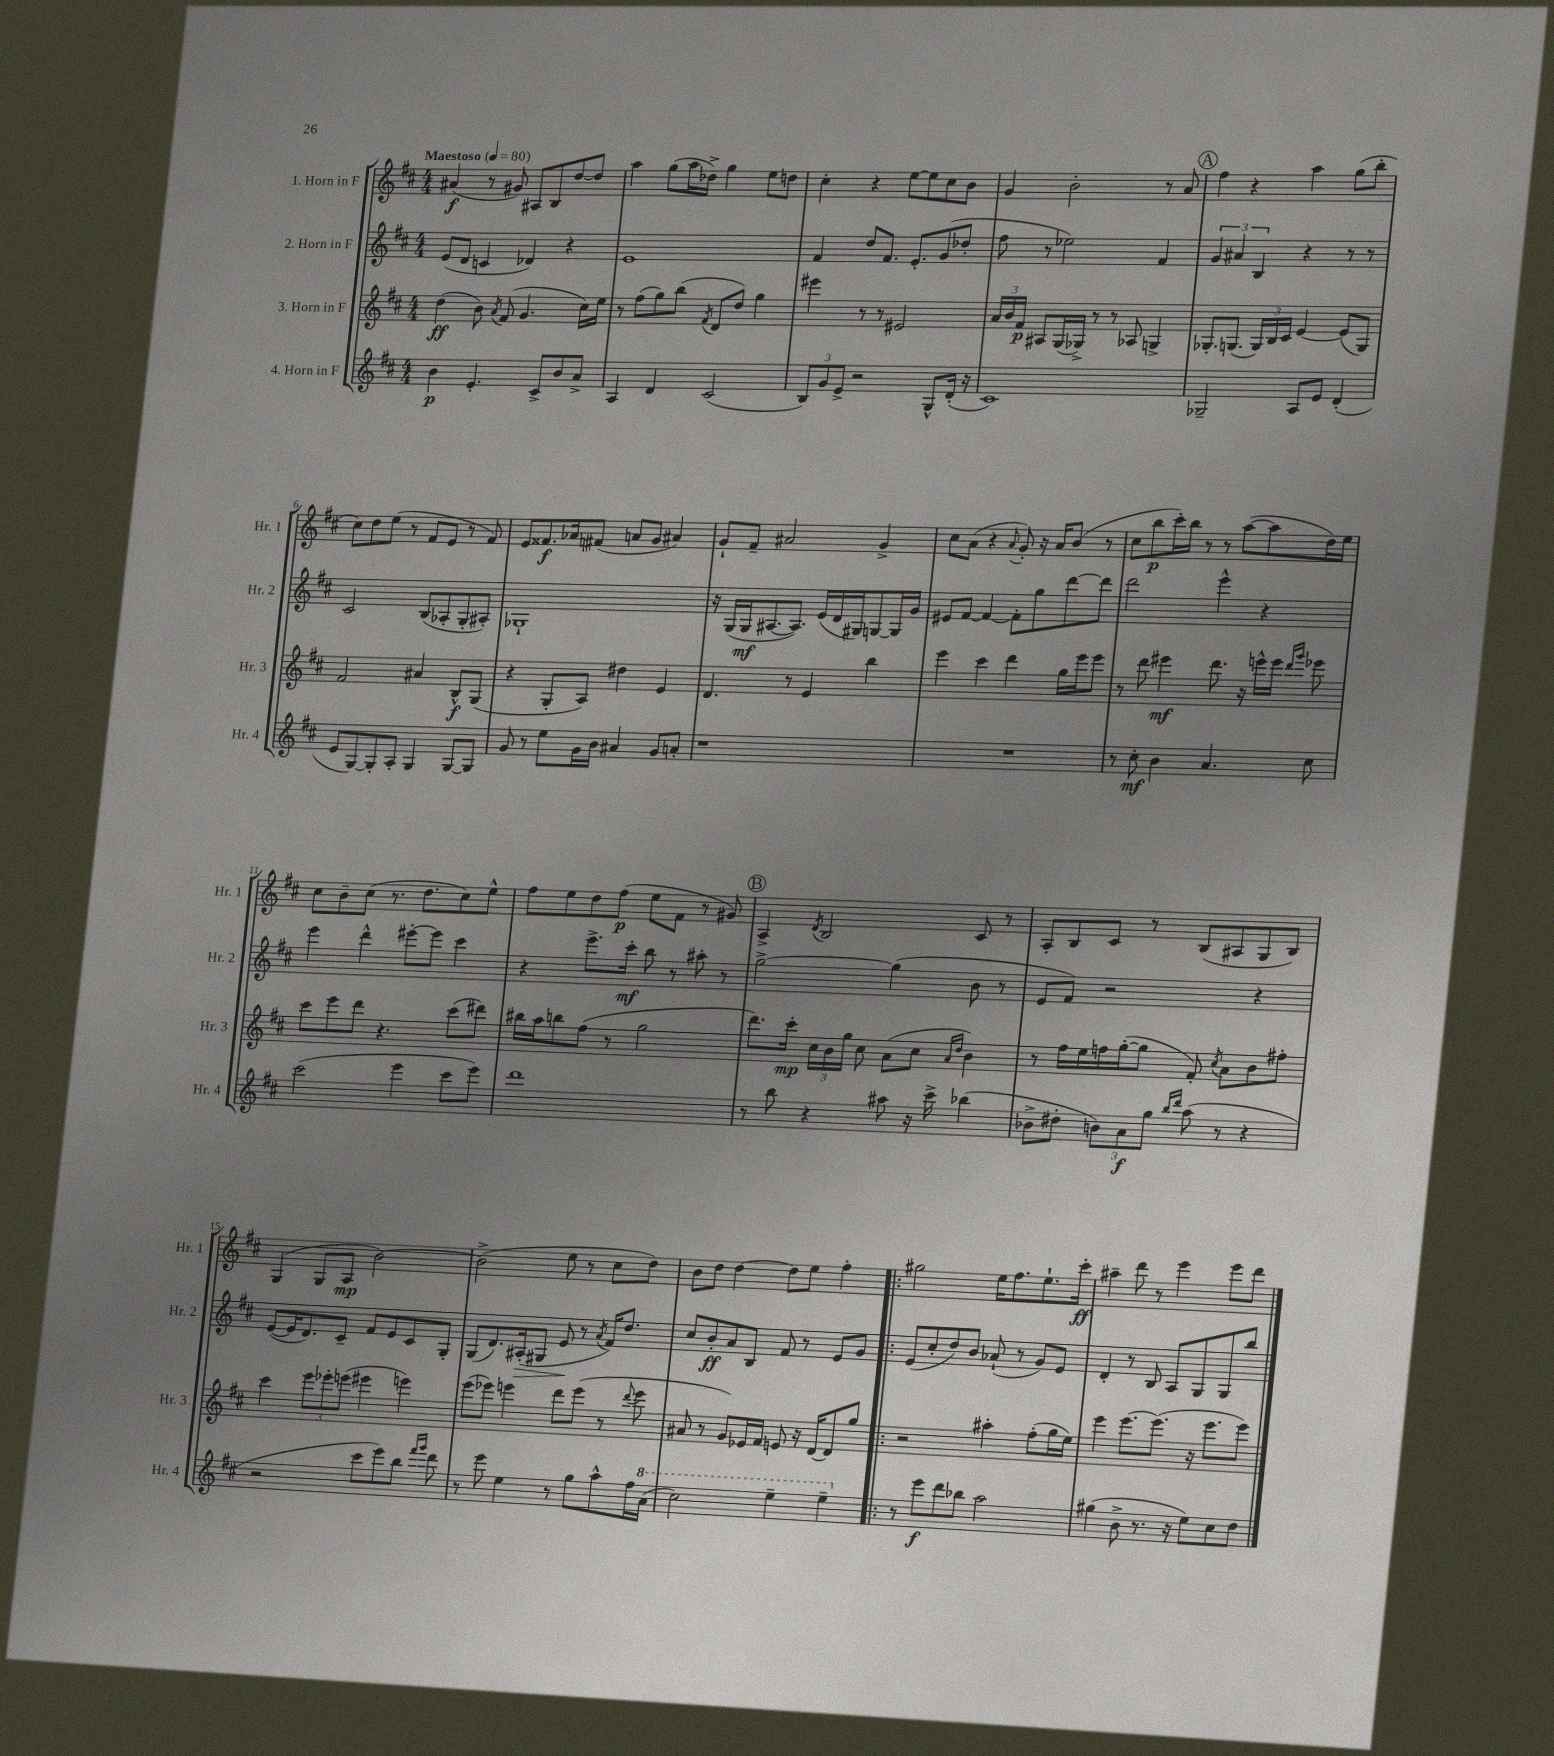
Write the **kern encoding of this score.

**kern	**kern	**kern	**kern
*staff4	*staff3	*staff2	*staff1
*clefG2	*clefG2	*clefG2	*clefG2
*k[f#c#]	*k[f#c#]	*k[f#c#]	*k[f#c#]
*M4/4	*M4/4	*M4/4	*M4/4
*MM80	*MM80	*MM80	*MM80
4b\	(4dd\	(8e/L	(4a#/
.	.	8d/J	.
4.e'/	8b\)	4c/	8r
.	8qa/	.	.
.	(8f#/	.	8g#/)
.	4.g/	4d-/)	8A#/L
8c#^/L	.	.	8B/
8b/	.	4r	[8dd/
8a^/J	16cc#\LL)	.	8dd/]J
.	16ee\JJ	.	.
=	=	=	=
4A/	8r	1e	4aa\
.	(8ff#\L	.	.
4d/	8gg\)	.	(8gg\L
.	(8bb\J	.	16aa\L
.	.	.	16dd-^\JJ)
.	8qf#/	.	.
(2c#/	8d/L	.	4gg\
.	8dd/J)	.	.
.	4gg\	.	8ee\L
.	.	.	8dd\J
=	=	=	=
12B/L)	4eee#\	4f#/	4cc#'\
12g/	.	.	.
12e^/J	.	.	.
2r	8r	8dd/L	4r
.	8r	8.f#/J	.
.	2e#/	.	[8ee\L
.	.	8.e'/L	.
.	.	.	8ee\]
8G^^/L	.	(8g/	8cc#\
(16d'/Jk	.	8dd-'/J	8b\J
16r	.	.	.
=	=	=	=
1c#)	24a/LL	8ff#\	4g/
.	24b/	.	.
.	24f#/JJ	.	.
.	8A#/L	8r	.
.	(16G/L	2ee-\)	2b'\
.	16G-^/JJ)	.	.
.	8r	.	.
.	8r	.	.
.	8A-/	.	.
.	4G^/	4f#/	8r
.	.	.	8a/
=	=	=	=
2G-~/	8.G-'/L	6g/	4ff#\
.	.	6a#/	.
.	(8.G/J	.	.
.	.	.	4r
.	.	6B/	.
.	24G/LL)	.	.
.	24B/	.	.
.	24c#/JJ	.	.
8A/L	[4e/	4r	4aa\
8e/J	.	.	.
(4d'/	(8e/]L	8r	(8gg\L
.	8G/J)	8r	8bb'\J
=	=	=	=
8e/L	2f#/	2c#/	8cc#\L)
[8G/)	.	.	8dd\
8G'/]	.	.	(8ee\J
8A'/J	.	.	8r
4G/	4a#/	(8B/L	8f#/L
.	.	8A-'/	8e/J
[8G/L	8B^^/L	8G'/	8r
8G/]J	(8G/J	8A#'/J)	8f#/)
=	=	=	=
8g/	4r	1G-`	8e/L
8r	.	.	8.f##/
8ee\L	8G'/L	.	.
.	.	.	16a-/k
16g\L	8A/J)	.	(8f#/J
16b\JJ	.	.	.
4a#/	4dd#\	.	8a/L
.	.	.	8g/J
8g/L	4e/	.	4a#/)
8a'/J	.	.	.
=	=	=	=
1r	4.d/	16r	8g`/L
.	.	(16G/LL	.
.	.	16G/J	8f#~/J
.	.	[8.A#/	.
.	.	.	2a#/
.	8r	8.A#/]J)	.
.	4e/	.	.
.	.	(16e/LL	.
.	.	16d/	.
.	.	16G#/J)	.
.	4bb\	[8G/	4g^/
.	.	16G/]L	.
.	.	16g/JJ	.
=	=	=	=
1r	4eee\	8e#/L	8cc#\L
.	.	[8f#/J	(8a\J
.	4ccc#\	4f#/_	4r
.	.	.	8qqa/
.	4ddd\	8f#'\]L	8g'/)
.	.	8gg\	16r
.	.	.	16a/LK
.	16gg\LL	[8ddd\	(8b/J
.	16eee\J	.	.
.	8eee\J	8ddd\]J	8r
=	=	=	=
8r	8r	2ddd\	8cc#\L
8cc#'\	8ddd\	.	8bb\
4b\	4eee#\	.	16ccc#'\L)
.	.	.	16bb\JJ
.	.	.	8r
4.a/	8.ddd\	4eee^^\	8r
.	.	.	([8aa\L
.	16r	.	.
.	16eee^^\LL	4r	8aa\]
.	16eee\JJ	.	.
.	16qqddd/LL	.	.
.	16qqggg/JJ	.	.
8cc#\	8eee-\	.	16dd\L)
.	.	.	16ee\JJ
=	=	=	=
(2ccc#\	8ccc#\L	4eee\	8cc#\L
.	8eee\	.	8b~\
.	8ddd\J	4ddd^^\	(8cc#\J
.	4.r	.	8.r
4eee\	.	[8eee#'\L	.
.	.	.	8.dd\L
.	.	8eee#\]J	.
8ccc#\L	(8ccc#\L	4ccc#\	8cc#\)
8eee\J)	8ddd#\J)	.	8ee^^\J
=	=	=	=
1ddd	16bb#\LL	4r	8ff#\L
.	16aa\J	.	.
.	8bb\	.	8ee\
.	(8ff#\J	8.eee^\L	8dd\
.	8r	.	(8ff#\J
.	.	16ccc#'\Jk	.
.	2gg\	8bb\	8ee\L
.	.	8r	8f#\J
.	.	8aa#'\	8r
.	.	8r	8g#/)
=	=	=	=
8r	8.ddd\L)	[2gg^\	4A^/
8bb\	.	.	.
.	16ccc#'\Jk	.	.
.	.	.	8qd/
4r	24cc#\LL	.	2B/
.	24b\	.	.
.	24gg\JJ	.	.
.	8cc#\	.	.
8aa#\	(8a\L	(4gg\]	.
16r	8cc#\J	.	.
16ccc#^\	.	.	.
.	16qqa/LL	.	.
.	16qqdd/JJ	.	.
(4bb-\	4b\)	8b\	8c#/
.	.	8r	8r
=	=	=	=
8b-^\L	8r	8e/L	8A'/L
8dd#'\J	16ff#\LL	8f#/J)	8B/
.	16ee\	.	.
12b\L)	16ff\	2r	8c#/J
.	([16gg'\J	.	.
12a\	.	.	.
.	8gg\]J	.	8r
12gg\J	.	.	.
16qqbb/LL	.	.	.
16qqddd/JJ	.	.	.
(8aa\	8f#'/)	.	(8B/L
.	8qcc#/	.	.
8r	8a\L	.	8A#/
4r	8b\	4r	8G/
.	8ff#'\J	.	8B/J)
=	=	=	=
2r	4ccc#\	([8e/L	(4G/
.	.	16e/]K	.
.	.	8.d/)	.
.	12eee\L	.	8G/L
.	12eee-'\	.	.
.	.	8c#~/J	8A/J
.	(12eee\J	.	.
8ccc#\L	4eee#\	8f#/L	[2b\)
8eee\)	.	8e/	.
8bb\J	4eee\)	8c#/	.
16qqfff#/LL	.	.	.
16qqggg/JJ	.	.	.
8ddd\	.	8G'/J	.
=	=	=	=
8r	(8eee\L	(8G/L	(2b^\]
8eee\	8eee-\J)	8.d/)	.
4ee\	4eee\	.	.
.	.	(16A#'/k	.
.	.	8G#/J	.
8r	8ddd\L	8e/	8ee\
8gg\L	(8eee\J	8r	8r
.	.	8qa/	.
8aa^^\	8r	16f#/LK)	8cc#\L
.	.	8.dd/J	.
.	8qqddd/	.	.
16ff#\L	8eee\	.	8dd\J)
(16aa\JJ	.	.	.
=	=	=	=
2ccc#\)	8a#/	8cc#/L	8b\L
.	8r	8b'/	8dd\J
.	8g/L)	8a/	[4dd\
.	16e-/L	8B/J	.
.	16f#/JJ	.	.
4eee~\	8e/	8f#/	8dd\]L
.	16r	8r	8ee\J
.	[16d/LK	.	.
4eee~\	8d/]	8e/L	4ff#'\
.	8gg/J	8g/J	.
=!|:	=!|:	=!|:	=!|:
8r	2r	(8e/L	2gg#\
8eee\L	.	8cc#'/	.
8ddd\	.	8dd/)	.
8bb-\J	.	8b/J	.
2aa\	4aa#'\	(8a-`/	16ee\LK
.	.	.	8.ff#\
.	.	8r	.
.	(8ff#'\L	8g/L)	8.ee`\
.	16gg\L	8e/J	.
.	16ee\JJ)	.	16ccc#'\Jk
=	=	=	=
(4gg#\	4eee\	4d'/	4aa#~\
8b^\	[8.eee\L	8r	8ddd\
8.r	.	8B/	8r
.	(8.eee\]J	.	.
.	.	8A/L	4eee\
16r	.	.	.
8ee\L)	16r	8G/	.
.	8.eee\L	.	.
8cc#\	.	8G/	8eee\L
8dd\J	8eee\J)	8bb/J	8ddd\J
==	==	==	==
*-	*-	*-	*-
